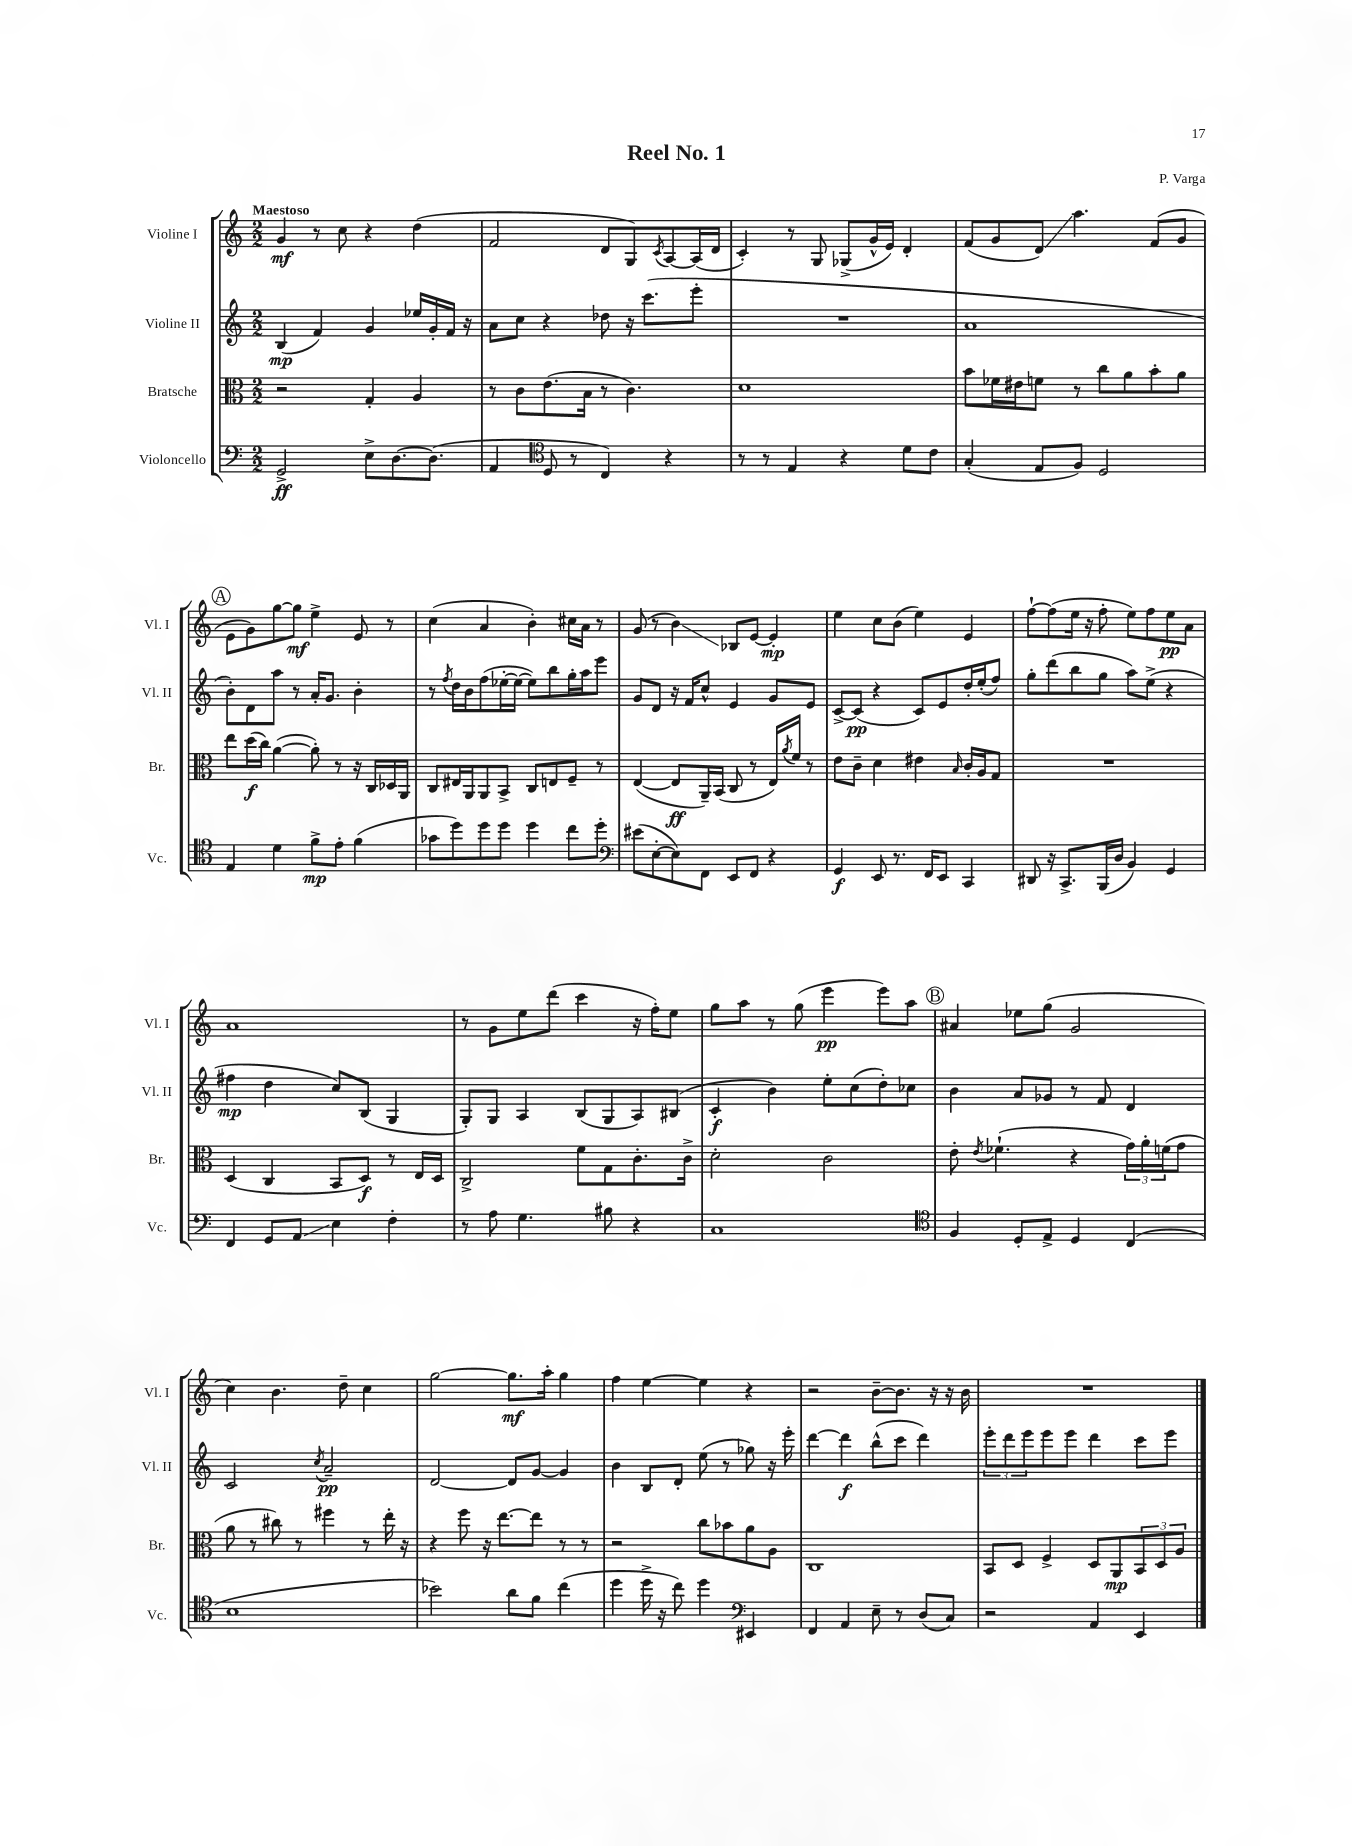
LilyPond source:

\header { title = "Reel No. 1" composer = "P. Varga" }
<<
\new StaffGroup <<
\new Staff = "s0" \with { instrumentName = "Violine I" shortInstrumentName = "Vl. I" } {
    \clef treble \key c \major \numericTimeSignature \time 2/2 \tempo "Maestoso"
    g'4\mf r8 c''8 r4 d''4( |
    f'2 d'8 g8) \acciaccatura { c'8 } a8~ a16( d'16 |
    c'4-.) r8 g8 ges8->( g'16-^ e'16) d'4-. |
    f'8( g'8 d'8\glissando) a''4. f'8( g'8 |
    \mark \markup { \circle "A" } e'8 g'8) g''8~ g''8\mf e''4-> e'8 r8 |
    c''4( a'4 b'4-.) cis''16 a'16 r8 |
    g'8( r8 b'4\glissando) bes8 e'8~ e'4-.\mp |
    e''4 c''8 b'8( e''4) e'4 |
    f''8~-! f''8( e''16 r16 f''8-. e''8) f''8 e''8\pp a'8 |
    a'1 |
    r8 g'8 e''8 d'''8( c'''4 r16 f''16-.) e''8 |
    g''8 a''8 r8 g''8( e'''4\pp e'''8) a''8 |
    \mark \markup { \circle "B" } ais'4 ees''8 g''8( g'2 |
    c''4) b'4. d''8-- c''4 |
    g''2~ g''8.\mf a''16-. g''4 |
    f''4 e''4~ e''4 r4 |
    r2 b'8~-- b'8. r16 r16 b'16 |
    R1 \bar "|." |
}
\new Staff = "s1" \with { instrumentName = "Violine II" shortInstrumentName = "Vl. II" } {
    \clef treble \key c \major \numericTimeSignature \time 2/2
    b4\mp( f'4) g'4 ees''16 g'16-. f'16 r16 |
    a'8 c''8 r4 des''8 r16 c'''8.( e'''8-. |
    R1 |
    a'1 |
    \mark \markup { \circle "A" } b'8-.) d'8 a''8 r8 a'16-. g'8. b'4-. |
    r8 \acciaccatura { f''8 } d''16 b'16 f''8( ees''16~-. ees''16~ ees''8) b''8 g''16-. a''16 e'''8 |
    g'8 d'8 r16 f'16 c''8-^ e'4 g'8 e'8 |
    c'8~-> c'8\pp( r4 c'8) e'8 d''16-. e''16-.( f''8) |
    g''8-. d'''8( b''8 g''8 a''8) e''8->( r4 |
    fis''4\mp d''4 c''8) b8( g4 |
    g8-.) g8 a4 b8( g8 a8) bis8( |
    c'4-.\f b'4) e''8-. c''8( d''8-.) ces''8 |
    \mark \markup { \circle "B" } b'4 a'8 ges'8 r8 f'8 d'4 |
    c'2 \acciaccatura { c''8 } a'2--\pp |
    d'2~ d'8 g'8~ g'4 |
    b'4 b8 d'8-. e''8( r8 ges''8) r16 e'''16-. |
    d'''4~ d'''4\f b''8-^( c'''8 d'''4) |
    \tuplet 3/2 { e'''8-. d'''8 e'''8 } e'''8 e'''8 d'''4 c'''8 e'''8 \bar "|." |
}
\new Staff = "s2" \with { instrumentName = "Bratsche" shortInstrumentName = "Br." } {
    \clef alto \key c \major \numericTimeSignature \time 2/2
    r2 g4-. a4 |
    r8 c'8 e'8.( b16 r8 c'4.) |
    d'1 |
    b'8 fes'16 eis'16 f'8 r8 c''8 a'8 b'8-. a'8 |
    \mark \markup { \circle "A" } e''8 d''16\f( c''16) a'4~( a'8-.) r8 r16 c16 des16 a,16 |
    c8 eis16 a,16 a,8 b,8-> c8 e8 f8-- r8 |
    e4~( e8\ff a,16--) b,16( c8 r8 e16) \acciaccatura { a'8 } f'16 r8 |
    e'8 c'8-- d'4 eis'4 \grace { b16 } c'16-. a16 g8 |
    R1 |
    d4( c4 b,8 d8\f) r8 e16 d16 |
    c2-> f'8 g8 c'8.-. c'16-> |
    d'2-. c'2 |
    \mark \markup { \circle "B" } e'8-. \acciaccatura { e'8 } fes'4.-!( r4 \tuplet 3/2 { g'16) a'16-. f'16( } g'8 |
    a'8 r8 cis''8) r8 fis''4 r8 e''16-. r16 |
    r4 f''8 r16 e''8.~ e''8 r8 r8 |
    r2 c''8 bes'8 a'8 a8 |
    c1 |
    b,8 d8 f4-> d8 a,8\mp \tuplet 3/2 { b,8 d8 a8 } \bar "|." |
}
\new Staff = "s3" \with { instrumentName = "Violoncello" shortInstrumentName = "Vc." } {
    \clef bass \key c \major \numericTimeSignature \time 2/2
    g,2->\ff e8-> d8.~ d8.( |
    a,4 \clef tenor d8 r8 c4) r4 |
    r8 r8 e4 r4 d'8 c'8 |
    g4-.( e8 f8) d2 |
    \mark \markup { \circle "A" } e4 d'4 f'8->\mp e'8-. f'4( |
    ges'8 d''8) d''8 d''8 d''4 c''8 d''8-. |
    \clef bass eis'8( e8~-. e8) f,8 e,8 f,8 r4 |
    g,4\f e,8 r8. f,16 e,8 c,4 |
    dis,8 r16 c,8.-> b,,16( d16 b,4) g,4 |
    f,4 g,8 a,8\glissando e4 f4-. |
    r8 a8 g4. bis8 r4 |
    c1 |
    \mark \markup { \circle "B" } \clef tenor f4 d8-. e8-> d4 c4( |
    b1 |
    bes'2) a'8 f'8 c''4( |
    d''4 d''16-> r16 c''8) d''4 \clef bass eis,4 |
    f,4 a,4 e8-- r8 d8( c8) |
    r2 a,4 e,4 \bar "|." |
}
>>
>>
\layout { \context { \Score \remove "Bar_number_engraver" } }
